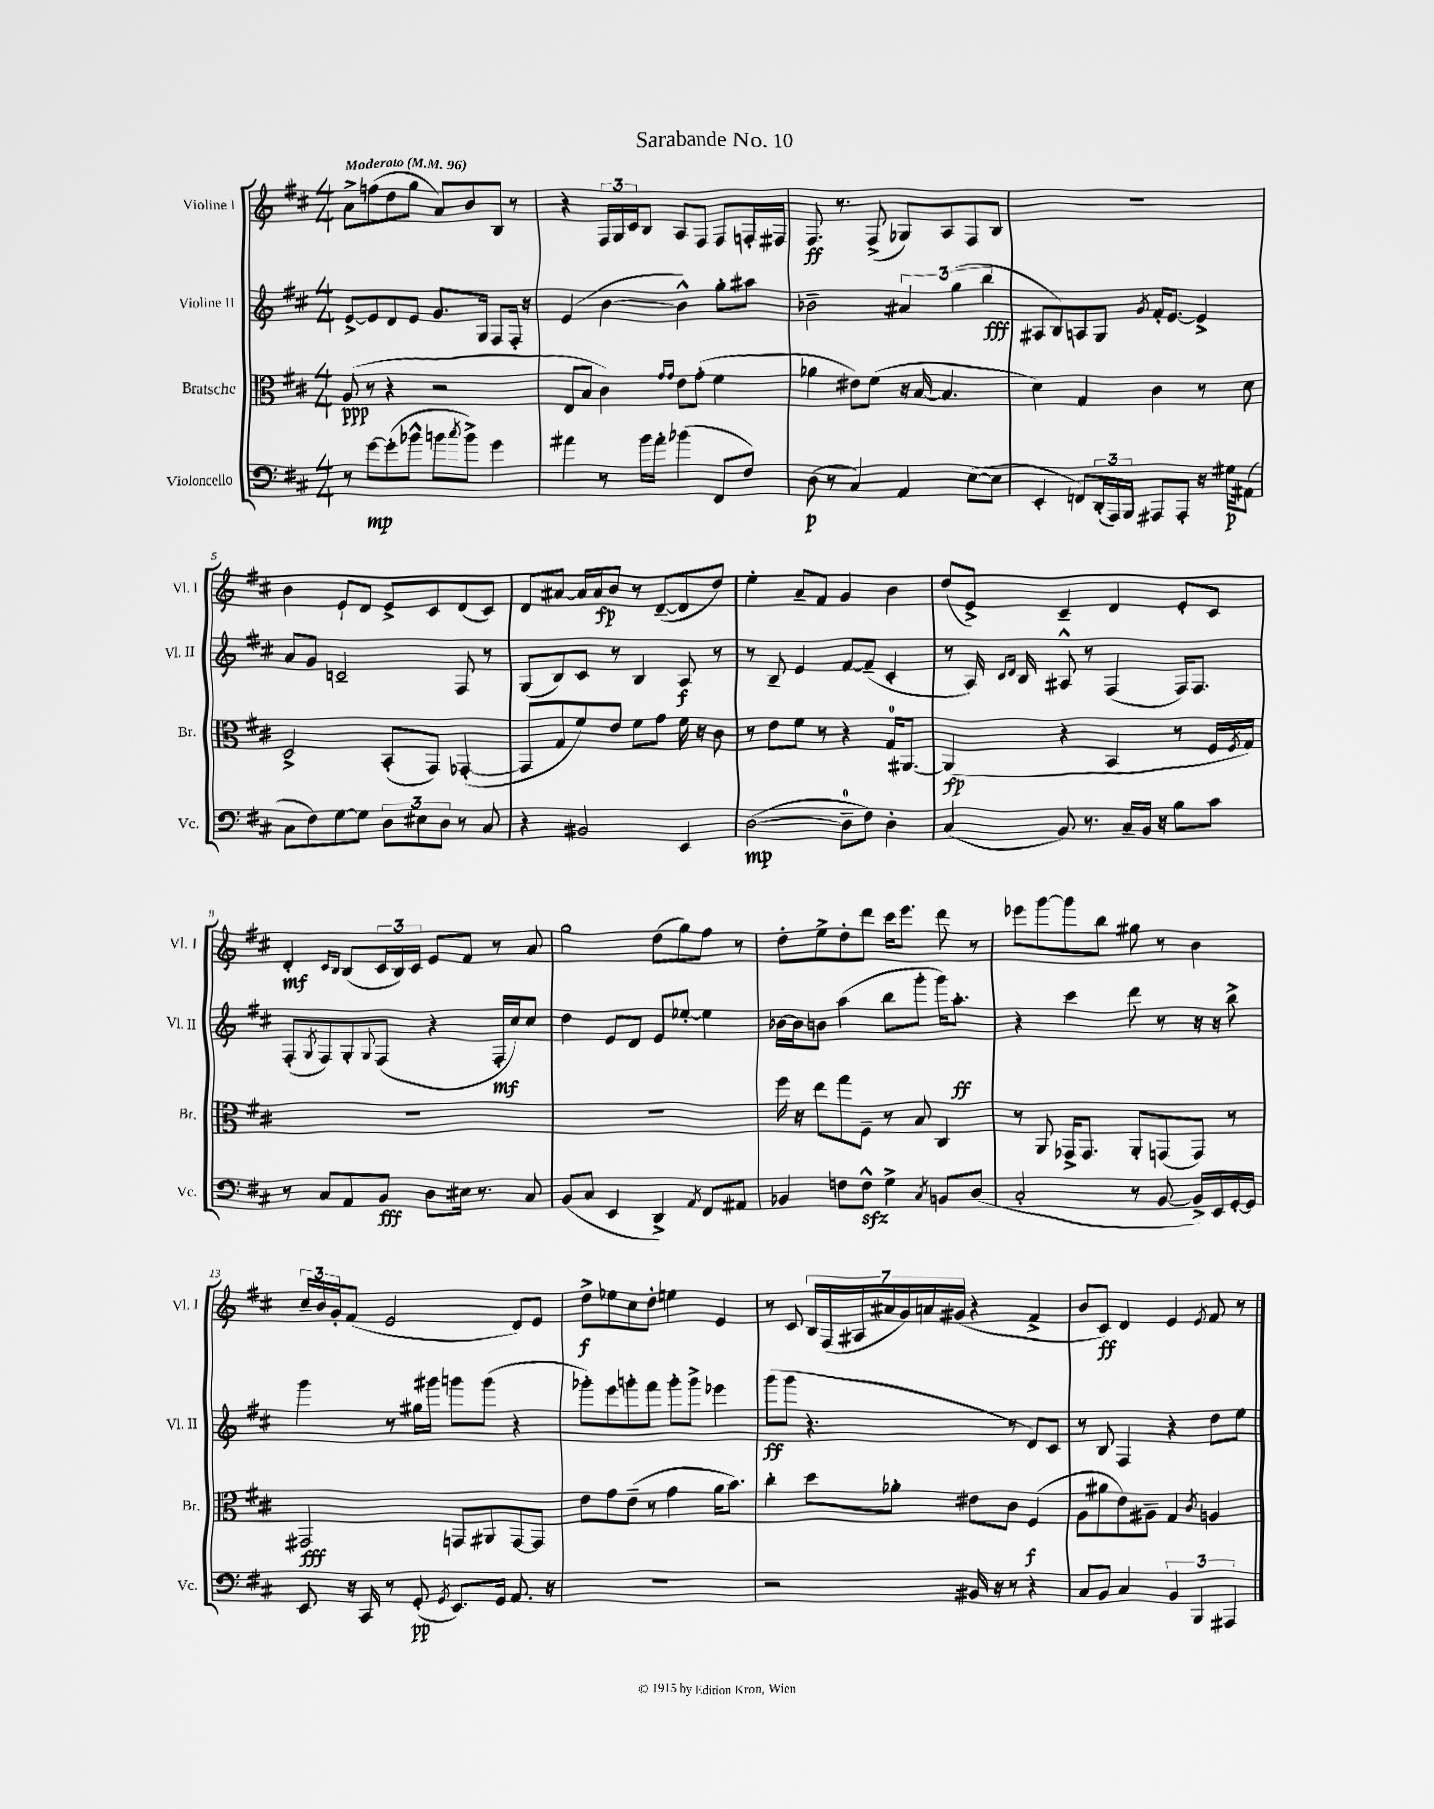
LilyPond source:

\header { title = "Sarabande No. 10" }
<<
\new StaffGroup <<
\new Staff = "s0" \with { instrumentName = "Violine I" shortInstrumentName = "Vl. I" } {
    \clef treble \key d \major \numericTimeSignature \time 4/4 \tempo "Moderato" 4 = 96
    a'8-> f''8( d''8 g''8 a'8) b'8 b8 r8 |
    r4 \tuplet 3/2 { fis16 g16 cis'16 } b8 a8 fis8 fis8 f16-. fis16 |
    fis8.\ff r8. fis8->( ges8) a8 fis8 b8 |
    R1 |
    b'4 e'8-! d'8 e'8-> cis'8 d'8( cis'8) |
    d'8 ais'8~ ais'16 ais'16\fp b'8 r8 d'8~--( d'8 d''8) |
    e''4-. a'8-- fis'8 g'4 b'4 |
    d''8( e'8->) cis'4-- d'4 e'8-. cis'8 |
    d'4-.\mf \grace { cis'16 b16 } b8( \tuplet 3/2 { cis'16 b16) cis'16 } e'8 fis'8 r8 a'8 |
    g''2 d''8( g''8) fis''8 r8 |
    d''8-. e''8-> d''8-. d'''8 cis'''16 e'''8. d'''8 r8 |
    ees'''8 g'''8~ g'''8 b''8 gis''8 r8 b'4 |
    \tuplet 3/2 { cis''16-- b'16 g'16-. } fis'8( e'2 d'8) e'8 |
    d''8->\f ees''8 cis''8 d''8-. e''4 e'4 |
    r8 cis'8 \tuplet 7/4 { b16 fis16( ais16 ais'16 g'16) a'16 gis'16( } r4 fis'4-> |
    b'8 cis'8\ff) d'4 e'4 \acciaccatura { e'8 } fis'8 r8 \bar "|." |
}
\new Staff = "s1" \with { instrumentName = "Violine II" shortInstrumentName = "Vl. II" } {
    \clef treble \key d \major \numericTimeSignature \time 4/4
    e'8~-> e'8 d'8 e'8 g'8. g16 fis8 fis16-. r16 |
    e'4( b'4~ b'4-^) g''8-. ais''8 |
    bes'2-- \tuplet 3/2 { ais'4 g''4( b''4\fff } |
    ais8 b8) a8 g8 \acciaccatura { g'8 } fis'16-. e'8.~ e'4-> |
    a'8 g'8 c'2-- fis8 r8 |
    g8( b8) cis'8 r8 b4 a8\f r8 |
    r8 b8-- e'4 fis'8~ fis'8--( cis'4-. |
    r8 a16) \grace { cis'16 d'16 } b16 ais8-^ r8 fis4( fis16) fis8. |
    fis8-.( \acciaccatura { g8 } fis8) g8-. \appoggiatura { g8 } fis8( r4 fis16-.\mf cis''16) cis''8 |
    d''4 e'8 d'8 e'8 ees''8~-. ees''4 |
    bes'16~ bes'16 b'8 a''4( b''8 g'''8-. g'''16) a''8.-.\ff |
    r4 cis'''4 d'''8 r8 r16 r16 b''8-> |
    g'''4 r8 gis''16 gis'''16 g'''8 g'''8( r4 |
    ges'''8-.) e'''8 g'''8-. fis'''8 g'''8-. g'''8-> ees'''4 |
    g'''8\ff( g'''8 r4. r8 d'8) cis'8 |
    r8 b8 fis4 r4 d''8 e''8 \bar "|." |
}
\new Staff = "s2" \with { instrumentName = "Bratsche" shortInstrumentName = "Br." } {
    \clef alto \key d \major \numericTimeSignature \time 4/4
    a8\ppp( r8 r4 r2 |
    e8 b8 cis'4) \grace { g'16 g'16 } e'8 g'8-.( fis'4 |
    aes'4 eis'8) fis'8( r16 b16~ b4. |
    d'4) g4 cis'4 r8 d'8 |
    d2-> b,8-.( g,8) ges,4~-.( |
    ges,8 g8 fis'8) e'8 fis'8 g'8 fis'16 r16 cis'8 |
    r8 e'8 fis'8 r8 r4 g16-0 ais,8.~ |
    ais,4\fp( r4 b,4 r8 fis16 \acciaccatura { fis8 } g16) |
    R1 |
    R1 |
    fis''16 r16 e''8 g''8 fis8-- r8 b8 cis4 |
    r8 a,8 ges,16-> ges,8. a,8-. g,8( g,8) r8 |
    gis,2\fff g,8 ais,8 g,8~ g,8 |
    e'8 g'8 e'8--( r8 g'4 a'16 b'8.) |
    cis''4-. d''8 aes'8-. eis'8 cis'8 fis4\f( |
    a8 ais'8 e'8) ais8-- g4 \acciaccatura { cis'8 } a4 \bar "|." |
}
\new Staff = "s3" \with { instrumentName = "Violoncello" shortInstrumentName = "Vc." } {
    \clef bass \key d \major \numericTimeSignature \time 4/4
    r8 g'8~\mp g'8-.( bes'8-^ b'8 \acciaccatura { cis''8 } b'8->) g'4 |
    ais'4 r8 b'16 ais'16-. bes'4( fis,8 fis8) |
    d8\p( r8 cis4) a,4 e8~( e8 |
    e,4-. f,8) \tuplet 3/2 { d,16-.( a,,16) b,,16 } ais,,8 ais,,8-. r16 gis16\p ais,8( |
    cis8 fis8) g8~ g8 \tuplet 3/2 { d8 eis8 d8 } r8 cis8 |
    r4 bis,2 e,4 |
    d2~\mp( d8-0-- fis8) d4-. |
    cis4( b,8) r8. cis16-- b,16 r16 b8 cis'8 |
    r8 cis8 a,8 b,8\fff d8 eis16 r8. cis8 |
    b,8( cis8 e,4 d,4->) \acciaccatura { a,8 } fis,8 ais,8 |
    bes,4 f8 f8-^\sfz g4-> \acciaccatura { cis8 } b,8 d8( |
    cis2-. r8 b,8~ b,16->) e,16 g,16~-. g,16 |
    e,8 r16 cis,16 r8 g,8-.\pp( \acciaccatura { g,8 } e,8.) g,16 a,8. r16 |
    R1 |
    r2 bis,16 r16 r8 r4 |
    cis8 b,8 cis4 \tuplet 3/2 { b,4 b,,4 ais,,4 } \bar "|." |
}
>>
>>
